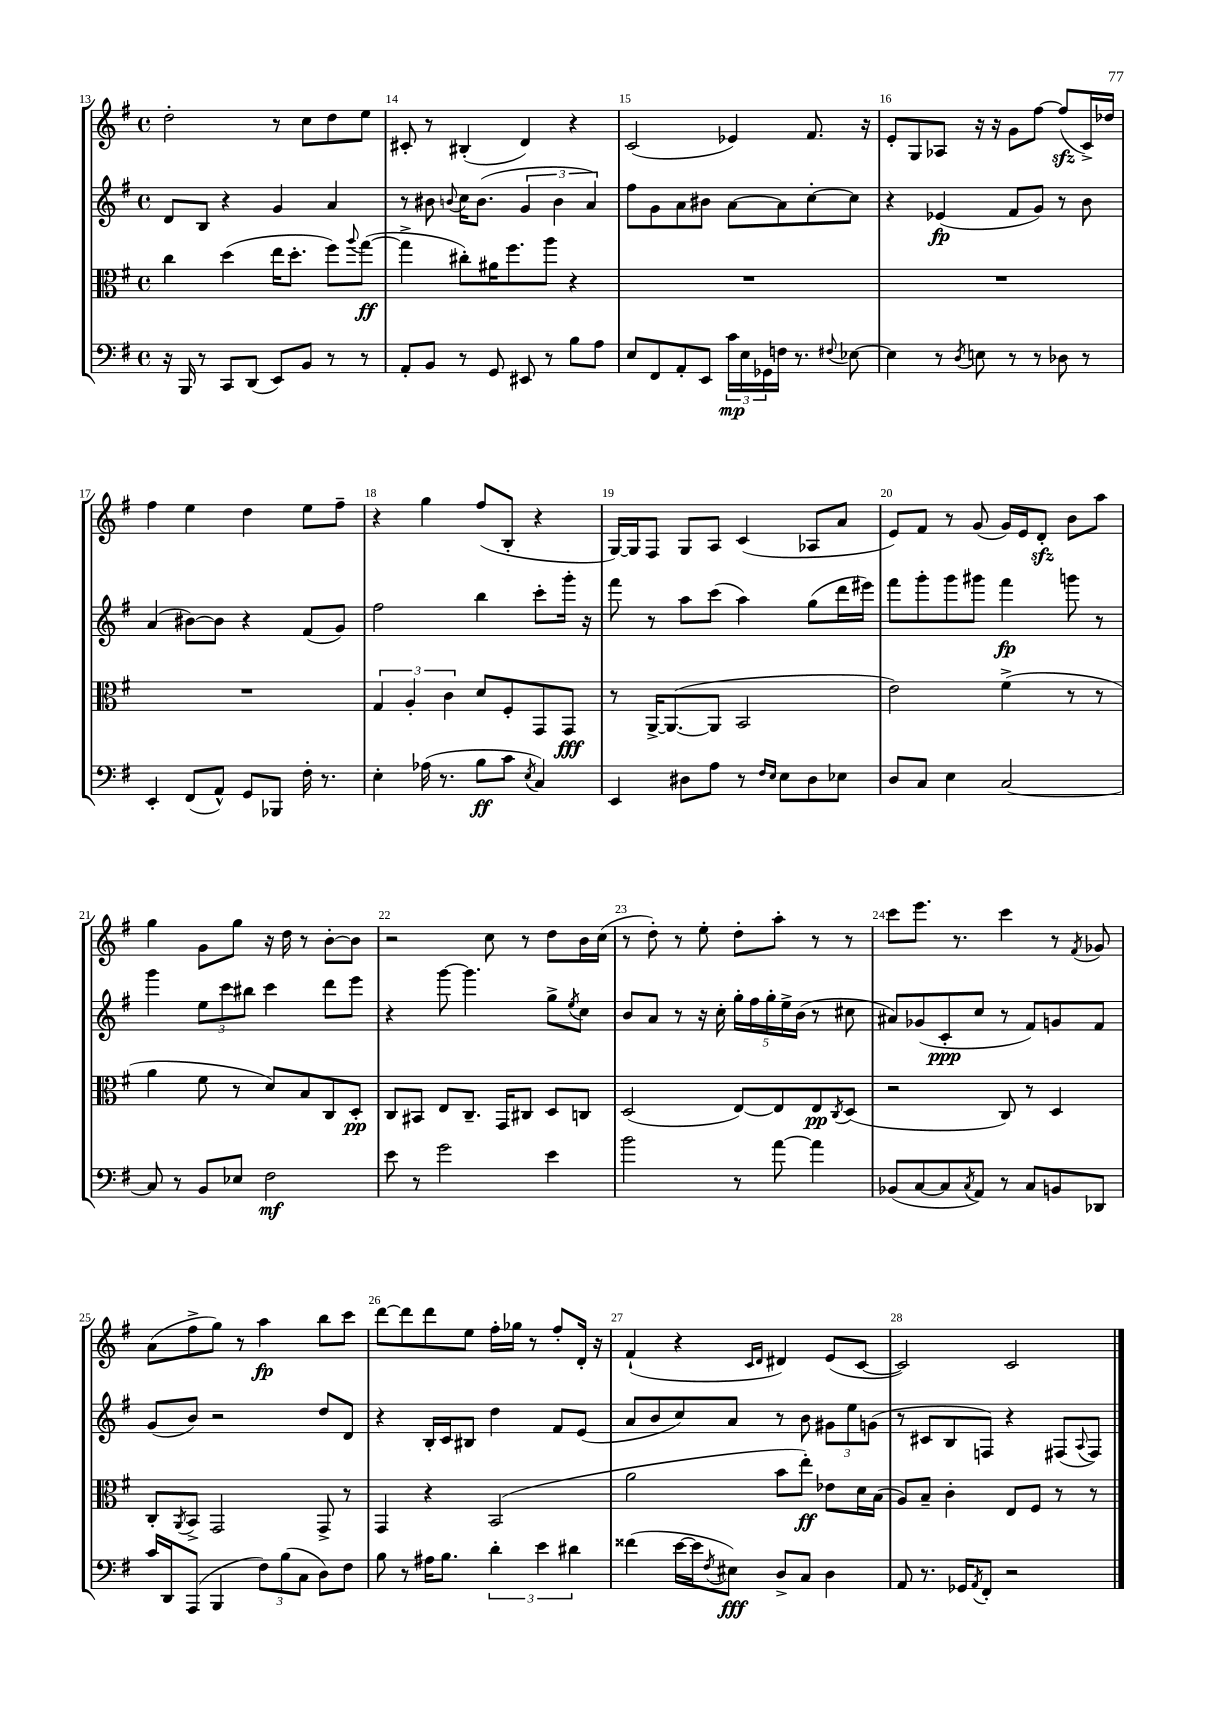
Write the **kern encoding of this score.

**kern	**kern	**kern	**kern
*staff4	*staff3	*staff2	*staff1
*clefF4	*clefC3	*clefG2	*clefG2
*k[f#]	*k[f#]	*k[f#]	*k[f#]
*M4/4	*M4/4	*M4/4	*M4/4
*met(c)	*met(c)	*met(c)	*met(c)
16r	4cc	8d	2dd'
16BBB	.	.	.
8r	.	8B	.
8CC	(4dd	4r	.
(8DD	.	.	.
8EE)	16ee	4g	8r
.	8.dd'	.	.
8BB	.	.	8cc
8r	8ff#)	4a	8dd
.	8qqaa	.	.
8r	([8gg	.	8ee
=	=	=	=
8AA'	4gg^]	8r	8c#'
8BB	.	8b#	8r
.	.	8qqb	.
8r	8cc#')	16cc	(4B#'
.	.	(8.b	.
8GG	16a#	.	.
.	8.ff#	.	.
8EE#	.	6g	4d)
8r	8aa	.	.
.	.	6b	.
8B	4r	.	4r
.	.	6a)	.
8A	.	.	.
=	=	=	=
8E	1r	8ff#	(2c
8FF#	.	8g	.
8AA'	.	8a	.
8EE	.	8b#	.
24c	.	[8a	4e-)
24E	.	.	.
24GG-	.	.	.
16F	.	8a]	.
8.r	.	.	.
.	.	[8cc'	8.f#
8qqF#	.	.	.
[8E-	.	8cc]	.
.	.	.	16r
=	=	=	=
4E-]	1r	4r	8e'
.	.	.	8G
8r	.	(4e-	8A-
8qD	.	.	.
8E	.	.	16r
.	.	.	16r
8r	.	8f#	8g
8r	.	8g)	[8ff#
8D-	.	8r	(8ff#]
8r	.	8b	16c^)
.	.	.	16dd-
=	=	=	=
4EE'	1r	(4a	4ff#
(8FF#	.	[8b#)	4ee
8AA^^)	.	8b#]	.
8GG	.	4r	4dd
8BBB-	.	.	.
16F#'	.	(8f#	8ee
8.r	.	.	.
.	.	8g)	8ff#~
=	=	=	=
4E'	6G	2ff#	4r
.	6A'	.	.
(16A-	.	.	4gg
8.r	.	.	.
.	6c	.	.
8B	8d	4bb	(8ff#
8c	8F#'	.	8B'
8qE	.	.	.
4C)	8GG	8ccc'	4r
.	8GG	16ggg'	.
.	.	16r	.
=	=	=	=
4EE	8r	8fff#	[16G)
.	.	.	16G]
.	[16AA^	8r	8F#
.	(8.AA_	.	.
8D#	.	8aa	8G
8A	8AA]	(8ccc	8A
8r	2BB	4aa)	(4c
16qqF#	.	.	.
16qqE	.	.	.
8E	.	.	.
8D#	.	(8gg	8A-
8E-	.	16ddd	8a
.	.	16eee#)	.
=	=	=	=
8D	2e)	8fff#	8e)
8C	.	8ggg'	8f#
4E	.	8ggg	8r
.	.	8ggg#	(8g
[2C	(4f#^	4fff#	16g)
.	.	.	16e
.	.	.	8d'
.	8r	8ggg	8b
.	8r	8r	8aa
=	=	=	=
8C]	4a	4ggg	4gg
8r	.	.	.
8BB	8f#	12ee	8g
.	.	12ccc	.
8E-	8r	.	8gg
.	.	12bb#	.
2F#	8d)	4ccc	16r
.	.	.	16dd
.	8B	.	8r
.	8C	8ddd	[8b'
.	8D'	8eee	8b]
=	=	=	=
8e	8C	4r	2r
8r	8BB#	.	.
2g	8E	[8ggg	.
.	8.C~	4.ggg]	.
.	.	.	8cc
.	16GG	.	.
.	8C#	.	8r
4e	8D	8gg^	8dd
.	.	8qee	.
.	8C	8cc	16b
.	.	.	(16cc
=	=	=	=
2b	(2D	8b	8r
.	.	8a	8dd')
.	.	8r	8r
.	.	16r	8ee'
.	.	16cc'	.
8r	[8E)	20gg'	8dd'
.	.	20ff#	.
.	.	20gg'	.
[8a	8E]	.	8aa'
.	.	20ee^	.
.	.	(20b	.
4a]	8E	8r	8r
.	8qC	.	.
.	(8D	8cc#	8r
=	=	=	=
(8BB-	2r	8a#)	8ccc
[8C	.	(8g-	8.eee
8C]	.	8c'	.
.	.	.	8.r
8qC	.	.	.
8AA)	.	8cc	.
8r	8C)	8r	4ccc
8C	8r	8f#)	.
8BB	4D	8g	8r
.	.	.	8qf#
8DD-	.	8f#	8g-
=	=	=	=
16c	8C'	(8g	(8a
16DD	.	.	.
.	8qAA	.	.
(8AAA	8BB^	8b)	8ff#^
4BBB	2GG	2r	8gg)
.	.	.	8r
12F#)	.	.	4aa
(12B	.	.	.
12C	.	.	.
8D)	8GG^	8dd	8bb
8F#	8r	8d	8ccc
=	=	=	=
8B	4GG	4r	[8ddd
8r	.	.	8ddd]
16A#	4r	16B'	8ddd
8.B	.	16c	.
.	.	8B#	8ee
6d'	(2BB	4dd	16ff#'
.	.	.	16gg-
.	.	.	8r
6e	.	.	.
.	.	8f#	8ff#'
6d#	.	.	.
.	.	(8e	16d'
.	.	.	16r
=	=	=	=
(4f##	2a	8a	(4f#`
.	.	8b	.
[16e	.	8cc)	4r
16e]	.	.	.
8qF#	.	.	.
8E#)	.	8a	.
.	.	.	16qqc
.	.	.	16qqd
8D^	8b	8r	4d#)
8C	8ee')	8b	.
4D	8e-	12g#	(8e
.	.	12ee	.
.	16d	.	[8c
.	.	(12g	.
.	(16B	.	.
=	=	=	=
8AA	8A)	8r	2c])
8.r	8B~	8c#	.
.	4c'	8B	.
16GG-	.	.	.
8qAA	.	.	.
8FF#'	.	8F)	.
2r	8E	4r	2c
.	8F#	.	.
.	8r	(8F#	.
.	.	8qqA	.
.	8r	8F#)	.
==	==	==	==
*-	*-	*-	*-
